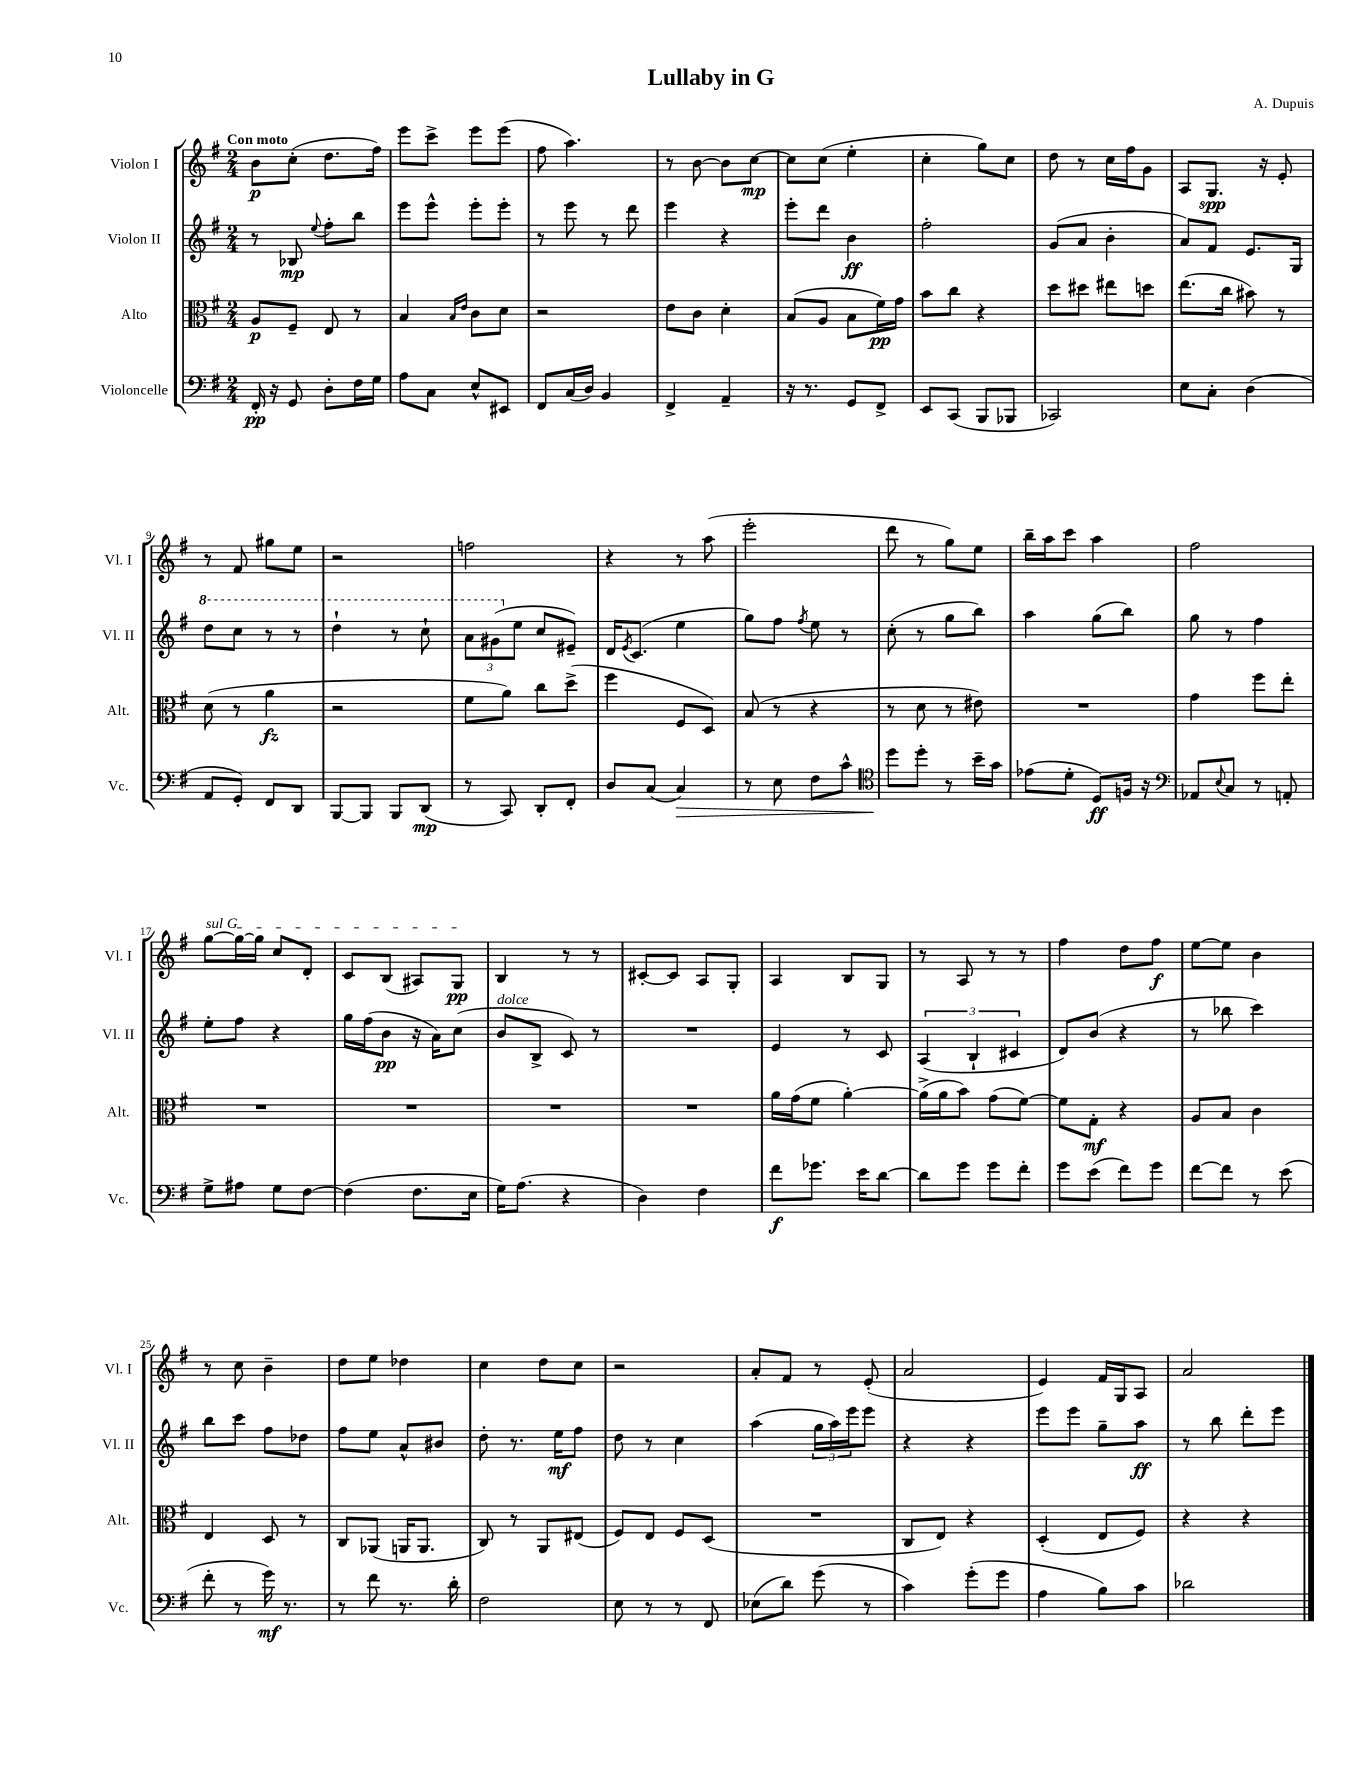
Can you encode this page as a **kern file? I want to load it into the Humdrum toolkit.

**kern	**kern	**kern	**kern
*staff4	*staff3	*staff2	*staff1
*clefF4	*clefC3	*clefG2	*clefG2
*k[f#]	*k[f#]	*k[f#]	*k[f#]
*M2/4	*M2/4	*M2/4	*M2/4
16FF#'	8A	8r	8b
16r	.	.	.
8GG	8F#~	8B-	(8cc'
.	.	8qqee	.
8D'	8E	8ff#'	8.dd
16F#	8r	8bb	.
16G	.	.	16ff#)
=	=	=	=
8A	4B	8eee	8eee
8C	.	8eee^^	8ccc^
.	16qqB	.	.
.	16qqe	.	.
8E^^	8c	8eee'	8eee
8EE#	8d	8eee'	(8eee
=	=	=	=
8FF#	2r	8r	8ff#
(16C	.	8eee	4.aa)
16D)	.	.	.
4BB	.	8r	.
.	.	8ddd	.
=	=	=	=
4FF#^	8e	4eee	8r
.	8c	.	[8b
4AA~	4d'	4r	8b]
.	.	.	[8cc
=	=	=	=
16r	(8B	8eee'	8cc]
8.r	.	.	.
.	8A	8ddd	(8cc
8GG	8B	4b	4ee'
8FF#^	16f#)	.	.
.	16g	.	.
=	=	=	=
8EE	8b	2ff#'	4cc'
(8CC	8cc	.	.
8BBB	4r	.	8gg)
8BBB-	.	.	8cc
=	=	=	=
2CC-)	8dd	(8g	8dd
.	8dd#	8a	8r
.	8ee#	4b'	16cc
.	.	.	16ff#
.	8dd	.	8g
=	=	=	=
8E	(8.ee	8a)	8A
8C'	.	8f#	8.G
.	16cc	.	.
(4D	8b#)	8.e	.
.	.	.	16r
.	8r	.	8e'
.	.	16G	.
=	=	=	=
8AA	(8d	8ddd	8r
8GG')	8r	8ccc	8f#
8FF#	4a	8r	8gg#
8DD	.	8r	8ee
=	=	=	=
[8BBB	2r	4ddd`	2r
8BBB]	.	.	.
8BBB	.	8r	.
(8DD	.	8ccc`	.
=	=	=	=
8r	8f#	12aa	2ff
.	.	(12gg#	.
8CC)	8a)	.	.
.	.	12ee	.
8DD'	8cc	8cc	.
8FF#'	(8dd^	8e#~)	.
=	=	=	=
8D	4ff#	16d	4r
.	.	8qe	.
.	.	(8.c	.
(8C	.	.	.
4C)	8F#	4ee	8r
.	8D)	.	(8aa
=	=	=	=
8r	(8B	8gg)	2eee'
8E	8r	8ff#	.
.	.	8qff#	.
8F#	4r	8ee	.
8c^^	.	8r	.
=	=	=	=
*clefC4	*	*	*
8dd	8r	(8cc'	8ddd
8dd'	8d	8r	8r
8r	8r	8gg	8gg)
16b~	8e#)	8bb)	8ee
16g	.	.	.
=	=	=	=
(8e-	2r	4aa	16bb~
.	.	.	16aa
8d'	.	.	8ccc
8D)	.	(8gg	4aa
16F	.	8bb)	.
16r	.	.	.
=	=	=	=
*clefF4	*	*	*
8AA-	4g	8gg	2ff#
8qqE	.	.	.
8C	.	8r	.
8r	8ff#	4ff#	.
8AA'	8ee'	.	.
=	=	=	=
8G^	2r	8ee'	[8gg
8A#	.	8ff#	16gg_
.	.	.	16gg]
8G	.	4r	8cc
[8F#	.	.	8d'
=	=	=	=
(4F#]	2r	16gg	8c
.	.	(16ff#	.
.	.	8b	(8B
8.F#	.	16r	8A#)
.	.	16a)	.
.	.	(8cc	8G
16E	.	.	.
=	=	=	=
16G)	2r	8b	4B
(8.A	.	.	.
.	.	8B^	.
4r	.	8c)	8r
.	.	8r	8r
=	=	=	=
4D)	2r	2r	[8c#'
.	.	.	8c#]
4F#	.	.	8A
.	.	.	8G'
=	=	=	=
8f#	16a	4e	4A
.	(16g	.	.
8.g-	8f#	.	.
.	[4a')	8r	8B
16e	.	.	.
[8d	.	8c	8G
=	=	=	=
8d]	(16a^]	(6A	8r
.	16a	.	.
8g	8b)	.	8A
.	.	6B`	.
8g	(8g	.	8r
.	.	6c#	.
8f#'	[8f#)	.	8r
=	=	=	=
8g	8f#]	8d)	4ff#
(8e	8G'	(8b	.
8f#)	4r	4r	8dd
8g	.	.	8ff#
=	=	=	=
[8f#	8A	8r	[8ee
8f#]	8B	8bb-	8ee]
8r	4c	4ccc)	4b
(8e	.	.	.
=	=	=	=
8f#'	4E	8bb	8r
8r	.	8ccc	8cc
16g)	8D	8ff#	4b~
8.r	.	.	.
.	8r	8dd-	.
=	=	=	=
8r	8C	8ff#	8dd
8f#	(8AA-	8ee	8ee
8.r	16AA	8a^^	4dd-
.	8.AA	.	.
.	.	8b#	.
16d'	.	.	.
=	=	=	=
2F#	8C)	8dd'	4cc
.	8r	8.r	.
.	8AA	.	8dd
.	.	16ee	.
.	(8E#	8ff#	8cc
=	=	=	=
8E	8F#)	8dd	2r
8r	8E	8r	.
8r	8F#	4cc	.
8FF#	(8D	.	.
=	=	=	=
(8E-	2r	(4aa	8a'
8d)	.	.	8f#
(8g	.	24gg	8r
.	.	24aa)	.
.	.	24eee	.
8r	.	8eee	(8e'
=	=	=	=
4c)	8C	4r	2a
.	8E)	.	.
(8g'	4r	4r	.
8g	.	.	.
=	=	=	=
4A	(4D'	8eee	4e)
.	.	8eee	.
8B)	8E	8gg~	16f#
.	.	.	16G
8c	8F#)	8aa	8A
=	=	=	=
2d-	4r	8r	2a
.	.	8bb	.
.	4r	8ddd'	.
.	.	8eee	.
==	==	==	==
*-	*-	*-	*-
